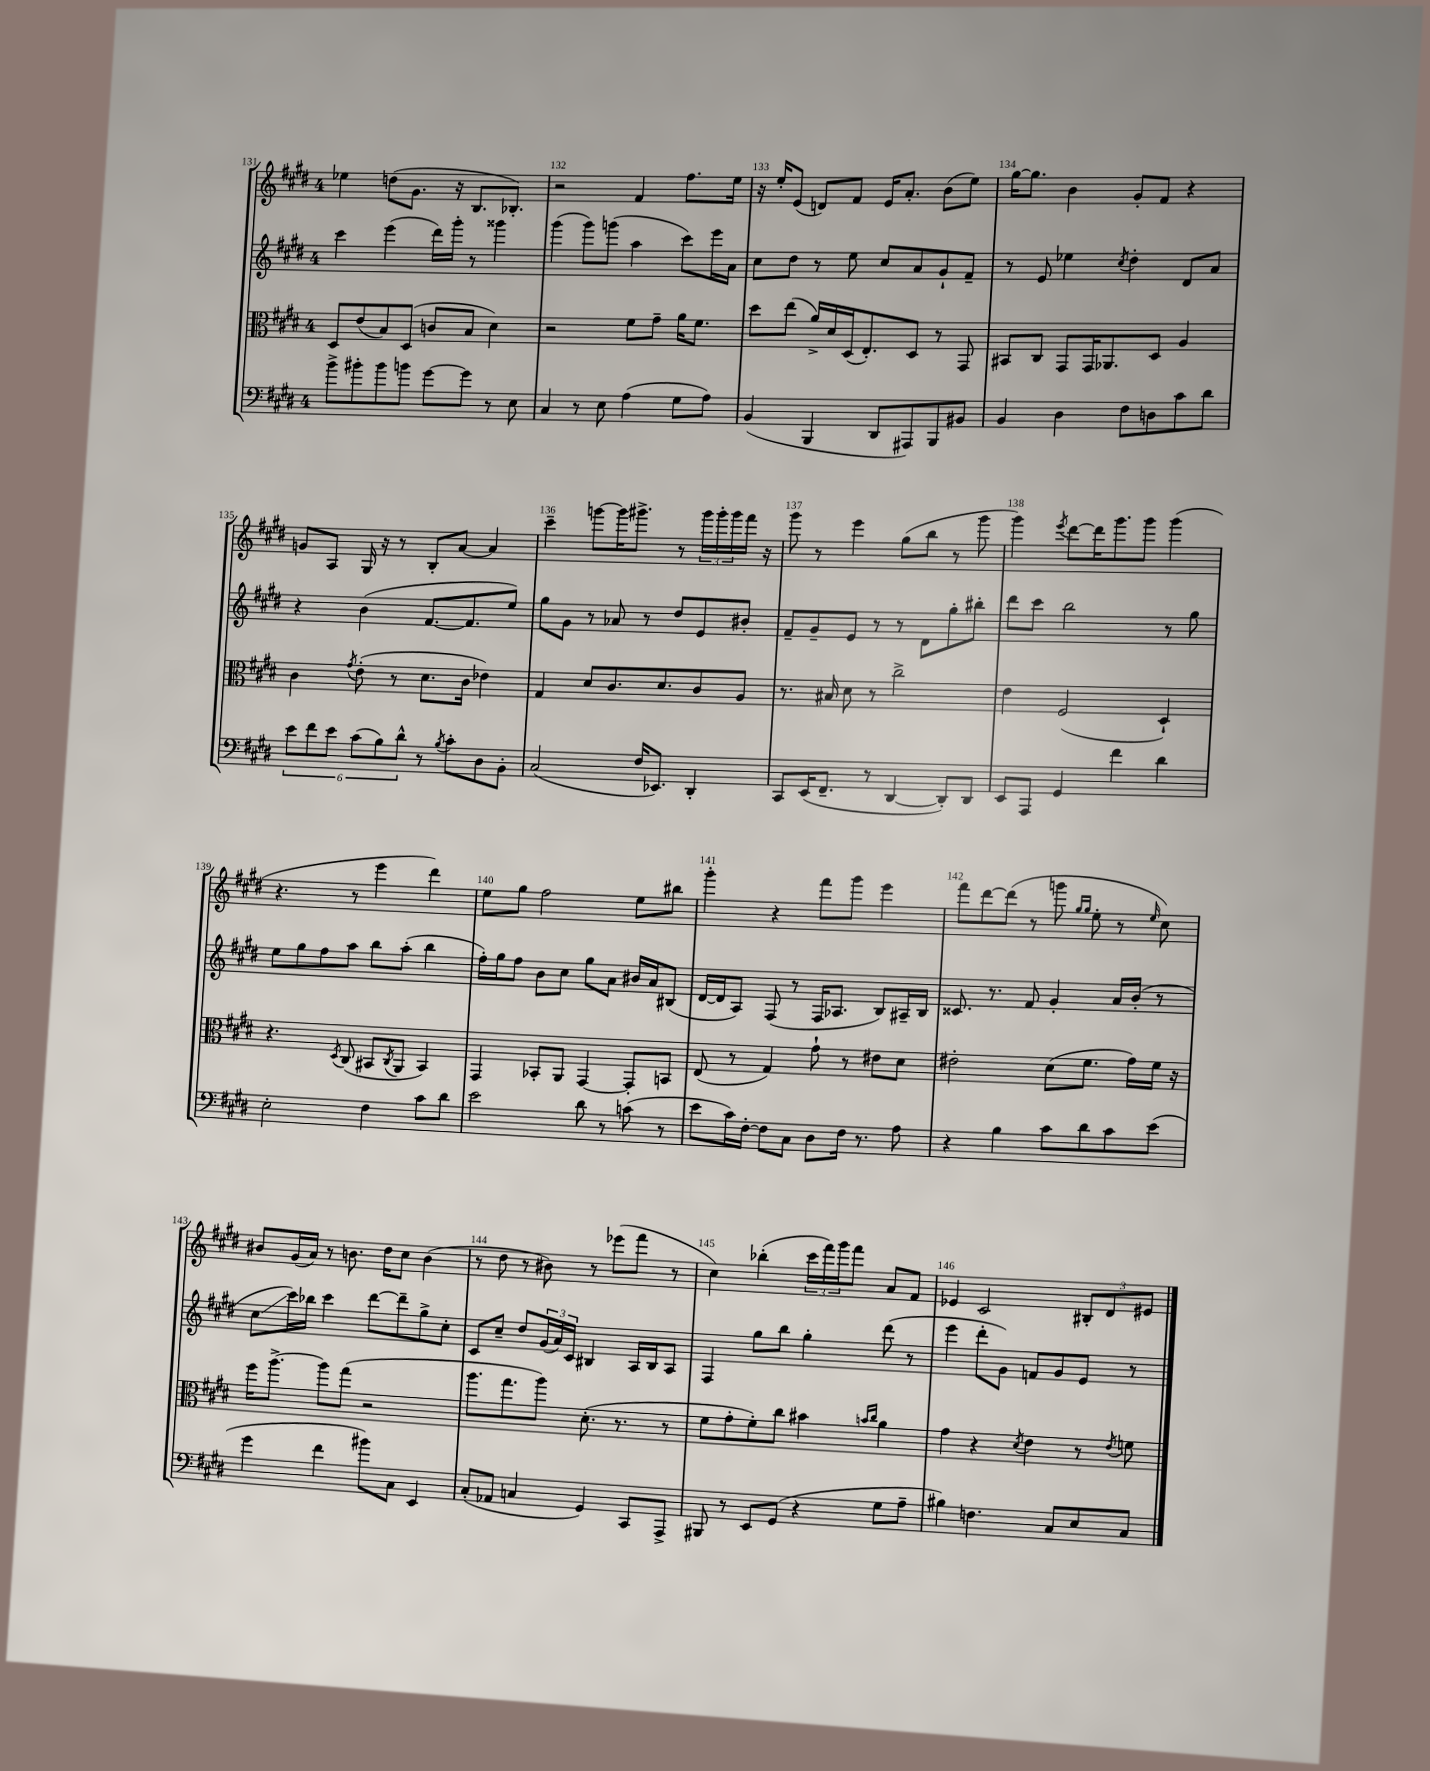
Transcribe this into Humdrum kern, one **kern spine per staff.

**kern	**kern	**kern	**kern
*staff4	*staff3	*staff2	*staff1
*clefF4	*clefC3	*clefG2	*clefG2
*k[f#c#g#d#]	*k[f#c#g#d#]	*k[f#c#g#d#]	*k[f#c#g#d#]
*M4/4	*M4/4	*M4/4	*M4/4
8b^\L	8D#/L	4ccc#\	4ee-\
8b#'\	(8e/	.	.
8b#\	8B/)	(4eee\	(8dd\L
8b\J	(8D#/J	.	8.g#\J
[8g#\L	8c/L	16ddd#\LL)	.
.	.	16ggg#'\JJ	16r
8g#\]J	8B/J	8r	8.B/L
8r	4d#\)	4ggg##\	.
.	.	.	8.B-'/J)
8E\	.	.	.
=	=	=	=
4C#/	2r	(4ggg#\	2r
8r	.	8ggg#\L)	.
8E\	.	(8ggg\J	.
(4A\	8f#\L	4aa\	4f#/
.	8g#~\J	.	.
8G#\L	16a\LK	8ccc#\L)	8.ff#\L
.	8.f#\J	.	.
8A\J)	.	16eee\L	.
.	.	16a\JJ	16ee\Jk
=	=	=	=
(4BB/	8dd#\L	8cc#\L	16r
.	.	.	16ee'/LK
.	(8ee\J	8dd#\J	(8e/J
4BBB/	16a^/LL)	8r	8d/L)
.	16d#/	.	.
.	(16D#/J	8ee\	8f#/J
.	8.E'/)	.	.
8DD#/L	.	8cc#/L	16e/LK
.	.	.	8.a'/J
8AAA#/)	8D#/J	8a/	.
8BBB/	8r	8g#`/	(8b\L
8BB#/J	8GG#/	8f#~/J	8ee\J)
=	=	=	=
4BB/	8BB#/L	8r	[16gg#\LK
.	.	.	8.gg#\]J
.	8C#/J	8e/	.
4D#\	8GG#/L	4ee-\	4b\
.	16GG#/K	.	.
.	8.AA-/	.	.
.	.	8qcc#/	.
8F#\L	.	4dd#'\	8g#'/L
8D\	8D#/J	.	8f#/J
8c#\	4A/	8d#/L	4r
8d#\J	.	8a/J	.
=	=	=	=
12e\L	4c#\	4r	8g/L
12f#\	.	.	.
.	.	.	8A/J
12e\J	.	.	.
.	8qg#/	.	.
(12c#\L	(8e'\	(4b\	16G#/
.	.	.	16r
12B\)	.	.	.
.	8r	.	8r
12d#^^\J	.	.	.
8r	8.d#\L	[8.f#/L	8B'/L
8qB/	.	.	.
8c#'\L	.	.	[8a/J
.	16c#\Jk	8.f#/]	.
8D#\	4e-\)	.	4a/]
8BB'\J	.	8ee/J)	.
=	=	=	=
(2C#/	4G#/	8gg#\L	4ccc#~\
.	.	8g#\J	.
.	8d#/L	8r	[8ggg\L
.	8.c#/	8a-/	16ggg\]K
.	.	.	8.ggg#^\J
16F#/LK	.	8r	.
8.EE-/J)	8.d#/	.	.
.	.	8dd#/L	8r
4DD#'/	8c#/	8e/	24ggg#\LL
.	.	.	24ggg#'\
.	.	.	24ggg#\
.	8A/J	8b#'/J	16fff#\JJ
.	.	.	16r
=	=	=	=
8CC#/L	8.r	8f#~/L	8ggg#\
(16EE/K	.	8g#~/	8r
8.FF#~/J	16B#/	.	.
.	8d#\	8e/J	4eee\
8r	8r	8r	.
[4DD#/	2cc#^\	8r	(8gg#\L
.	.	8d#\L	8bb\J
8DD#'/]L)	.	8gg#'\	8r
8DD#/J	.	8bb#'\J	8ggg#\
=	=	=	=
8EE/L	4e\	8ddd#\L	4ggg#\)
8AAA/J	.	8ccc#\J	.
.	.	.	8qeee/
4GG#/	(2F#/	2bb\	[8ddd#\L
.	.	.	16ddd#\]K
.	.	.	8.ggg#\
4f#\	.	.	.
.	.	.	8ggg#\J
4d#\	4D#`/)	8r	(4ggg#\
.	.	8gg#\	.
=	=	=	=
2E'\	4.r	8ee\L	4.r
.	.	8gg#\	.
.	.	8ff#\	.
.	8qD#/	.	.
.	(8C#/	8aa\J	8r
4F#\	8BB#/L	8bb\L	4eee\
.	8qC#/	.	.
.	8AA/J	(8aa'\J	.
8c#\L	4BB#/)	4bb\	4ddd#\)
8d#\J	.	.	.
=	=	=	=
2e\	4GG#/	16ff#'\LL)	8ee\L
.	.	16gg#\J	.
.	.	8ff#\J	8gg#\J
.	8BB-'/L	8b\L	2ff#\
.	8AA/J	8cc#\J	.
8d#\	[4GG#/	8gg#\L	.
8r	.	8a\J	.
(8c\	8GG#'/]L	16b#/LL	8ee\L
.	.	16a/J	.
8r	8BB/J	(8B#/J	8bb#\J
=	=	=	=
8e\L	(8E/	[16d#/LL	4ggg#'\
.	.	16d#/]J	.
16c#\L)	8r	8A/J)	.
[16F#'\JJ	.	.	.
8F#\]L	4G#/)	(8F#/	4r
8C#\J	.	8r	.
8D#\L	8g#`\	16F#/LK	8fff#\L
.	.	8.A-/J	.
16F#\Jk	8r	.	8ggg#\J
8.r	.	.	.
.	8e#\L	8B/L)	4eee\
8A\	8d#\J	16A#~/L	.
.	.	16B/JJ	.
=	=	=	=
4r	2e#'\	8.c##/	8fff#\L
.	.	.	[8ddd#\
.	.	8.r	.
4B\	.	.	(8ddd#\]J
.	.	8f#/	8r
8c#\L	(8d#\L	4g#'/	8ggg\
.	.	.	16qqgg#/LL
.	.	.	16qqgg#/JJ
8d#\	8.f#\J	.	8ee'\
8c#\	.	16a/LL	8r
.	16g#\LL)	(16b'/JJ	.
.	.	.	16qqee/
(8e\J	16f#\JJ	8r	8cc#\)
.	16r	.	.
=	=	=	=
4g#\	16ff#\LK	8cc#\L	8b#/L
.	[8.aa^\J	.	.
.	.	16ccc#\L)	(16g#/L
.	.	16bb-\JJ	16a/JJ)
4f#\	8aa\]L	4ccc#\	8r
.	(8gg#\J	.	8.b\
8b#\L)	2r	[8ddd#\L	.
.	.	.	16dd#\LK
8C#\J	.	8ddd#~\]	8cc#\J
4EE/	.	8gg#^\	(4b\
.	.	8cc#'\J	.
=	=	=	=
(8C#'/L	8.aa\L	8c#/L	8r
8AA-/J	.	8cc#~/J	8dd#\
.	8.gg#\	.	.
4C/	.	8dd#/L	8r
.	8aa\J)	(24g#/L	8b#\)
.	.	24a/)	.
.	.	24c#/JJ	.
4GG#/)	(8.d#'\	4B#/	8r
.	.	.	(8eee-\L
.	8.r	.	.
8CC#/L	.	16A/LL	8fff#\J
.	.	16B#/J	.
8AAA^/J	8r	8A/J	8r
=	=	=	=
8BBB#/	8f#\L	4F#/	4cc#\)
8r	8g#'\	.	.
8EE/L	8f#'\)	8gg#\L	(4bb-'\
(8GG#/J	8cc#\J	8bb\J	.
4r	4b#\	4gg#'\	24ccc#\LL
.	.	.	24fff#\)
.	.	.	24ggg#\J
.	.	.	8fff#\J
.	16qqb/LL	.	.
.	16qqcc#/JJ	.	.
8G#\L	4a\	(8ddd#\	8a/L
8A~\J	.	8r	8f#/J
=	=	=	=
4B#\)	4g#\	4eee\	4e-/
4.F\	4r	8ddd#'\L	2c#/
.	.	8g#\J)	.
.	8qd#/	.	.
.	4e\	8f/L	.
8C#/L	.	8g#/	.
8E/	8r	8e/J	12B#'/L
.	.	.	12d#/
.	8qe/	.	.
8C#/J	8f\	8r	.
.	.	.	12e#/J
==	==	==	==
*-	*-	*-	*-
